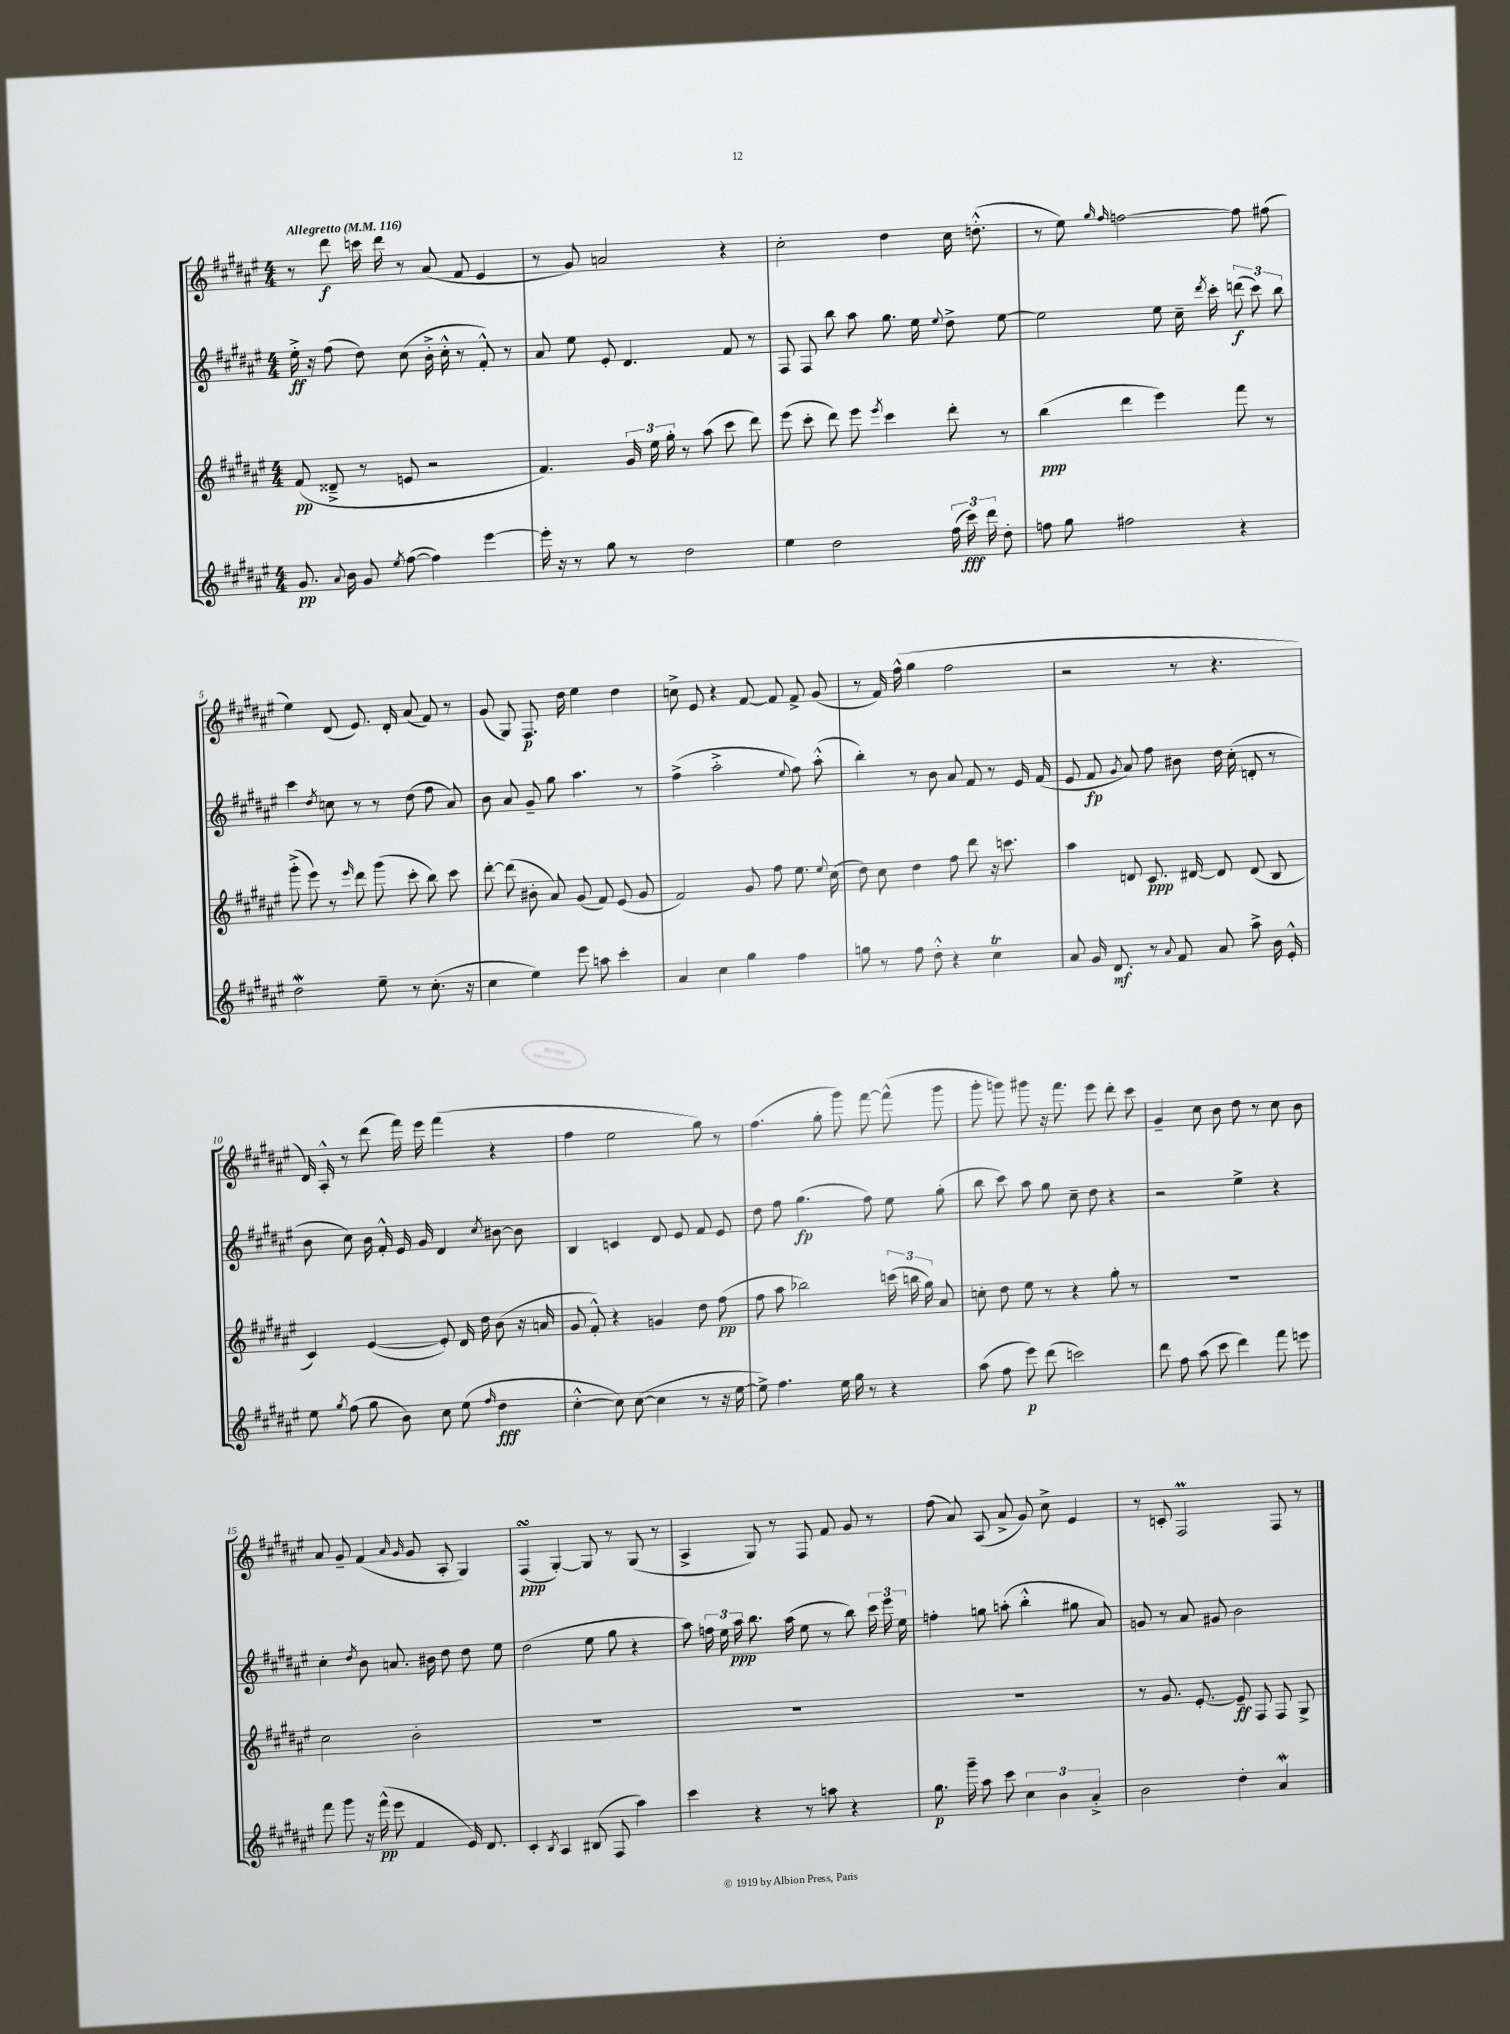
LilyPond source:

<<
\new StaffGroup <<
\new Staff = "s0" {
    \clef treble \key fis \major \numericTimeSignature \time 4/4 \tempo "Allegretto" 4 = 116
    \autoBeamOff r8 dis'''8\f c'''16 dis'''16 r8 ais'8( fis'8 eis'4 |
    r8 gis'8) a'2 r4 |
    cis''2-. dis''4 cis''16 d''8.-.-^( |
    r8 eis''8) \grace { gis''16 fis''16 } f''2~ f''8 fis''8( |
    eis''4) dis'8( eis'8.) dis'16-. ais'8( fis'8) r8 |
    gis'8( gis8) fis8.\p dis''16 eis''4 dis''4 |
    c''8-> eis'8 r4 fis'8~ fis'8 fis'8-> gis'8( |
    r8 fis'16) fis''16-^( gis''4 fis''2 |
    r2 r8 r4. |
    dis'16) ais16-.-^ r8 dis'''8( fis'''16) eis'''16 fis'''4( r4 |
    fis''4 eis''2 gis''8) r8 |
    fis''4.( gis''8-. gis'''8) fis'''8~ fis'''8-^( gis'''8 |
    gis'''8-. g'''8) gis'''8 r16 fis'''8. eis'''8 dis'''8-. cis'''8 |
    gis'4-- cis''8 b'8 dis''8 r8 cis''8 b'8 |
    ais'8 gis'8-- fis'4( \grace { ais'16 gis'16 } gis'8 ais8-. gis4) |
    fis4\turn\ppp( gis4~-.) gis8 r8 gis8( r8 |
    ais4-> gis8) r8 fis8 fis'8 gis'8 r8 |
    fis''8( ais'8) ais8( ais'8-> gis'8) cis''8-> eis'4 |
    r8 c'8-. fis2\prall fis8 r8 \bar "|." |
}
\new Staff = "s1" {
    \clef treble \key fis \major \numericTimeSignature \time 4/4
    \autoBeamOff eis''16-.->\ff r16 fis''8( dis''8) cis''8( b'16-.-> cis''16-.-^ r8 fis'8-.-^) r8 |
    ais'8 eis''8 eis'8-. dis'4. fis'8 r8 |
    fis8 fis8 b''8 ais''8 gis''8. eis''16 \appoggiatura { eis''8 } dis''8-> eis''8~ |
    eis''2 eis''8 cis''16-- \acciaccatura { dis'''8 } cis'''16-. \tuplet 3/2 { d'''8\f( cis'''8) b''8 } |
    cis'''4 \acciaccatura { dis''8 } c''8 r8 r8 dis''8( fis''8 ais'8) |
    b'8 ais'8 gis'8-- gis''8 ais''4. r8 |
    fis''4->( ais''2-.-> \appoggiatura { eis''8 } fis''8) ais''8-.-^( |
    b''4-.) r8 b'8 ais'8 fis'8 r8 eis'16 fis'16( |
    eis'8 fis'8\fp \acciaccatura { gis'8 } ais'8) fis''8 bis'8 dis''16 cis''16-.( d'8-. r8 |
    b'8 cis''8) b'16 fis'16-.-^ eis'16 gis'16 dis'4 \acciaccatura { cis''8 } bis'8~ bis'8 |
    b4 c'4 dis'8 eis'8 fis'8 eis'8 |
    dis''8 fis''8 gis''4.\fp( fis''8) eis''8 gis''8-.( |
    b''8 cis'''8) ais''8 gis''8 cis''8-- dis''8 r4 |
    r2 eis''4-> r4 |
    cis''4-. \acciaccatura { dis''8 } b'8 a'8. bis'16 dis''8 dis''8 eis''8 |
    dis''2( eis''8 gis''8 r4 |
    ais''8) \tuplet 3/2 { f''16 eis''16 ais''16\ppp } b''8. ais''16( eis''8 r8 b''8) \tuplet 3/2 { cis'''16 eis'''16 eis''16 } |
    f''4-. g''8 a''8-.( b''4-.-^ gis''8 ais'8) |
    g'8 r8 ais'8 gis'8 b'2 \bar "|." |
}
\new Staff = "s2" {
    \clef treble \key fis \major \numericTimeSignature \time 4/4
    \autoBeamOff fis'8\pp( disis'8---> r8 e'8 r2 |
    fis'4.) \tuplet 3/2 { gis'16 eis''16 gis''16-. } r8 ais''8( cis'''8 dis'''8) |
    eis'''8( cis'''8-. dis'''8) eis'''8 \acciaccatura { eis'''8 } cis'''4 dis'''8-. r8 |
    b''4\ppp( dis'''4 eis'''4) fis'''8 r8 |
    gis'''8-.->( eis'''8) r8 \grace { eis'''16 } dis'''8 gis'''8( cis'''8-. b''8) cis'''8 |
    dis'''8~-. dis'''8( bis'8-. ais'8) gis'8( fis'8) eis'8( gis'8 |
    fis'2) gis'8 fis''8 eis''8. \appoggiatura { eis''8 } cis''16( |
    dis''8) cis''8 dis''4 fis''8 dis'''8 r16 c'''8. |
    ais''4 d'8 cis'8.\ppp dis'16~ dis'8 dis'8( b8 |
    cis'4) eis'4~( eis'8-.) dis'16 dis''16 b'8( r16 a'16 |
    gis'8 fis'8-.-^) r4 g'4 dis''8 fis''8\pp( |
    fis''8 ais''8 bes''2) \tuplet 3/2 { c'''16( b''16 gis''16) } ais'8 |
    c''8-. dis''8 eis''8 r8 r4 gis''8-. r8 |
    R1 |
    cis''2 b'2-. |
    R1 |
    R1 |
    R1 |
    r8 gis'8. eis'8.~-. eis'8--\ff fis8 fis8 gis8-> \bar "|." |
}
\new Staff = "s3" {
    \clef treble \key fis \major \numericTimeSignature \time 4/4
    \autoBeamOff gis'8.\pp \appoggiatura { ais'8 } b'16 gis'8 \acciaccatura { eis''8 } fis''8~( fis''4) eis'''4~ |
    eis'''16-. r16 r8 gis''8 r8 dis''2 |
    eis''4 dis''2 \tuplet 3/2 { fis''16( cis'''16\fff) dis'''16 } dis''8-. |
    f''8 gis''8 fis''2 r4 |
    dis''2\mordent eis''8-- r8 cis''8.-.( r16 |
    cis''4 eis''4) eis'''8 a''8 cis'''4-. |
    ais'4 cis''4 gis''4 fis''4 |
    g''8 r8 fis''8 dis''8-.-^ r4 cis''4\trill |
    ais'8 gis'16 dis'8.\mf r8 \appoggiatura { ais'8 } fis'8 ais'8 ais''8-> b'16 eis'16-.-^ |
    eis''8 \acciaccatura { gis''8 } fis''8( gis''8 b'8) cis''8 eis''8( \grace { fis''16 } dis''4\fff |
    cis''4~-.-^ cis''8) cis''8~( cis''4 r8 r16 eis''16~ |
    eis''8->) fis''4. eis''16 gis''16 r8 r4 |
    ais''8( fis''8 eis'''8\p) dis'''8( c'''2) |
    dis'''8 fis''8 ais''8( cis'''8 dis'''4) fis'''8 e'''8 |
    fis'''8 gis'''8 r16 fis'''16-^\pp( eis'''8 fis'4 eis'16) dis'8. |
    cis'4-. \acciaccatura { b8 } ais4 bis8( fis8 ais''4) |
    cis'''4 r4 r8 a''8 r4 |
    gis''8.\p gis'''16-- ais''8 cis'''8 \tuplet 3/2 { cis''4 b'4 ais'4-.-> } |
    b'2 dis''4-. ais'4\mordent \bar "|." |
}
>>
>>
